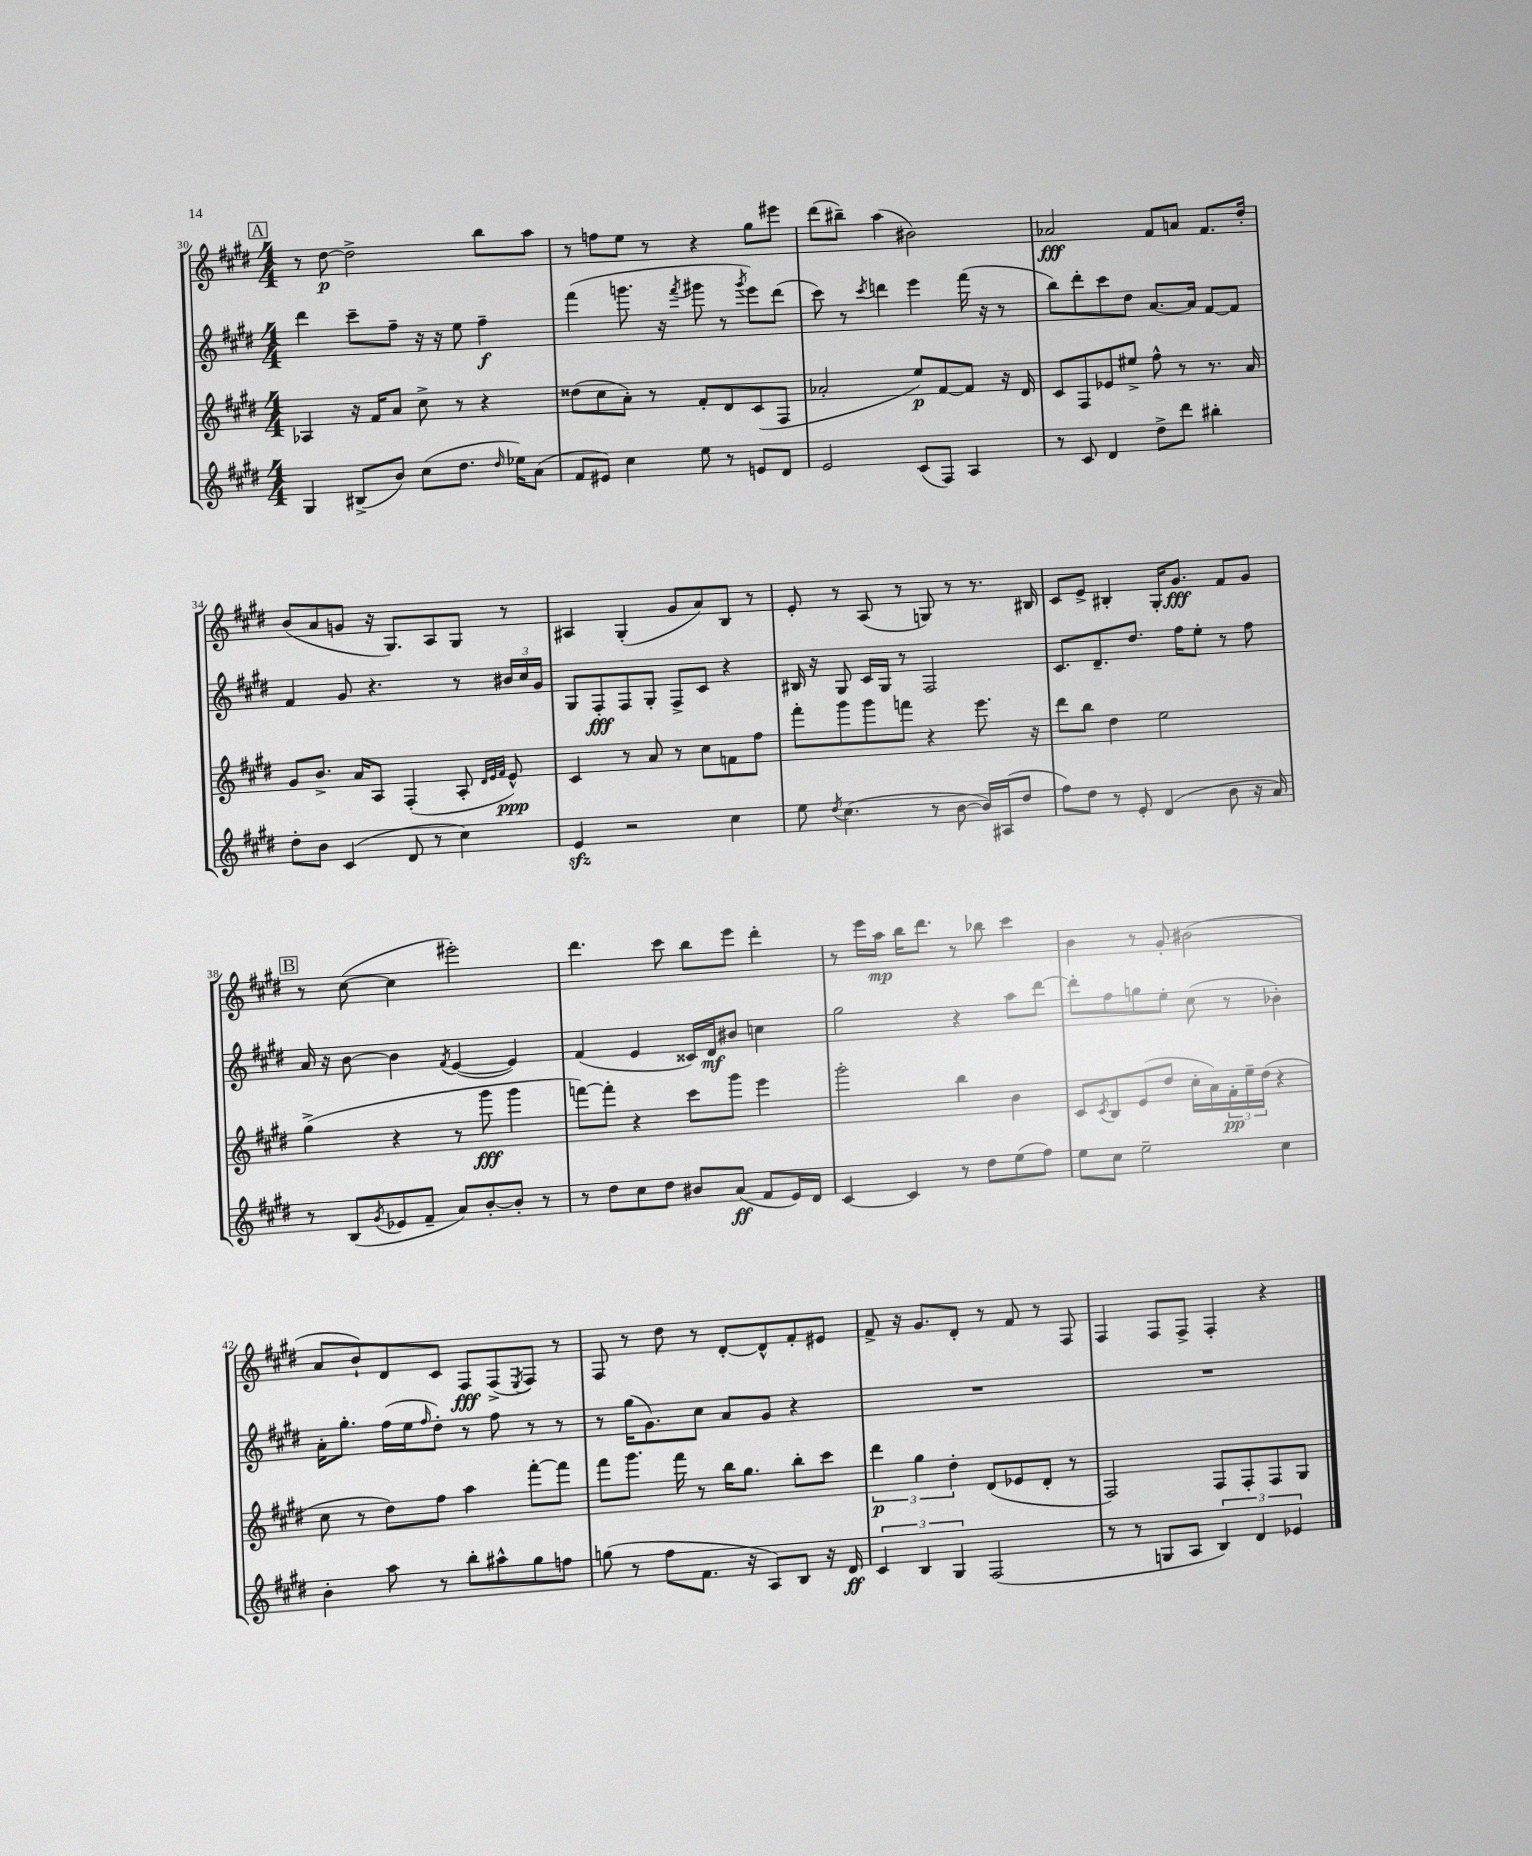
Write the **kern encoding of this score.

**kern	**kern	**kern	**kern
*staff4	*staff3	*staff2	*staff1
*clefG2	*clefG2	*clefG2	*clefG2
*k[f#c#g#d#]	*k[f#c#g#d#]	*k[f#c#g#d#]	*k[f#c#g#d#]
*M4/4	*M4/4	*M4/4	*M4/4
4G#	4A-	4ddd#	8r
.	.	.	[8dd#
(8B#^	16r	8ccc#~	2dd#^]
.	16f#	.	.
8b)	8a	8ff#~	.
(8cc#	8cc#^	16r	.
.	.	16r	.
8.dd#	8r	8ee	.
.	4r	4ff#~	8bb
16qqdd#	.	.	.
16ee-)	.	.	.
(8a	.	.	8aa
=	=	=	=
8f#	(8dd##	(4fff#	8r
8e#)	8cc#	.	8ff
4cc#	8a')	8.ggg	8ee
.	8r	.	8r
.	.	16r	.
.	.	8qfff#	.
8ee	8f#'	8ggg#	4r
8r	8d#	8r	.
.	.	8qggg#	.
8e	(8c#	8eee)	8gg#
8d#	8F#	(8ddd#	8eee#
=	=	=	=
2e	2a-'	8ccc#)	(8ddd#
.	.	8r	8bb#~)
.	.	8qccc#	.
.	.	4ddd	(4aa
(8c#	8ee)	4eee	2b#)
8F#)	[8f#	.	.
4A	8f#]	(16fff#	.
.	.	16r	.
.	16r	8r	.
.	16d#	.	.
=	=	=	=
8r	8c#	8bb)	2a-
8c#	8F#	8ddd#'	.
4d#	8e-	8ccc#	.
.	8ee#^	8dd#	.
8dd#^	8ff#^^	[8.a	8f#
8ddd#	8r	.	8a
.	.	16a]	.
4bb#'	8.r	[8f#	8.f#
.	.	8f#]	.
.	16a	.	16dd#'
=	=	=	=
8dd#'	8g#	4f#	(8b
8b	8.b^	.	8a
(4c#	.	8g#	8g
.	16a	.	.
.	8A	4.r	16r
.	.	.	8.G#)
8d#	(4F#'	.	.
8r	.	.	8A
4cc#)	8A'	8r	8G#
.	32qqd#	.	.
.	32qqe	.	.
.	32qqf#	.	.
.	8e^^)	24b#	8r
.	.	24cc#	.
.	.	24g#	.
=	=	=	=
4e	4c#	8G#	4A#
.	.	8F#'	.
2r	8r	8F#	(4G#'
.	8a	8G#'	.
.	8r	8F#^	8g#
.	8cc#	8c#	8a)
4cc#	8f	4r	8B
.	8ff#	.	8r
=	=	=	=
8ee	8fff#'	16B#	8e'
.	.	16r	.
8qdd#	.	.	.
(4.cc#	8ggg#	8G#	8r
.	8ggg#	16c#	(8A
.	.	16G#	.
.	8fff	8r	8r
8r	4r	2F#	8G)
[8b	.	.	8r
16b])	8.eee	.	8.r
(16A#	.	.	.
8dd#	.	.	.
.	16r	.	16B#
=	=	=	=
8ff#)	8ddd#	8.c#	8c#
8dd#	8bb	.	8e^
.	.	8.d#~	.
8r	4dd#	.	4B#'
8e'	.	8.dd#	.
(4d#	2ee	.	16G#'
.	.	16ff#	8.g#
.	.	8ee'	.
8b	.	8r	8f#
16r	.	8ff#	8g#
16a)	.	.	.
=	=	=	=
8r	(4gg#^	16a	8r
.	.	16r	.
(8B	.	[8b	([8cc#
8qg#	.	.	.
8e-	4r	4b]	4cc#]
8f#~	.	.	.
.	.	8qf#	.
8a)	8r	([4e	2eee#')
[8b'	8ggg#	.	.
8b']	4ggg#	4e])	.
8r	.	.	.
=	=	=	=
8r	[8fff)	(4f#	4.ddd#
8dd#	8fff']	.	.
8cc#	4r	4e	.
8dd#	.	.	8ccc#
8b#	8ccc#	16c##)	8bb
.	.	16d#	.
(8a	8ggg#	8b#	8eee
8f#	4eee	4cc	4ddd#'
16e)	.	.	.
16d#	.	.	.
=	=	=	=
[4c#	2ggg#'	2gg#	8r
.	.	.	16eee
.	.	.	16aa
4c#]	.	.	16bb
.	.	.	8.ddd#
8r	4bb	4r	8r
8dd#	.	.	8bb-
(8ee	4b	8aa	4ccc#
8ff#)	.	[8ddd#	.
=	=	=	=
8ee	8c#	8ddd#']	4b
.	8qc#	.	.
8cc#	8B	8ff#	.
2ee~	(8e	8gg	8r
.	8dd#	8ee'	8g#'
.	16cc#'	(8cc#	(2b#
.	16a)	.	.
.	24f#'	8r	.
.	24ee~	.	.
.	(24dd#	.	.
4cc#	4r	4b-')	.
=	=	=	=
4b'	8cc#	16a'	8a
.	.	8.gg#'	.
.	8r	.	8b`)
8aa	8dd#)	(16ff#	8d#
.	.	16ee	.
.	.	16qqff#	.
8r	8ff#	8dd#')	8c#
8bb'	4aa	8r	8F#
8aa#^^	.	8ff#	(8F#^
.	.	.	8qE
8gg#	[8fff#'	8r	8F#)
8ff	8fff#]	8r	8r
=	=	=	=
(8gg	8fff#	8r	8F#
8r	8.ggg#	(16gg#	8r
.	.	8.g#)	.
8ff#	.	.	8dd#
.	16fff#	.	.
8.f#	8r	8cc#	8r
.	16bb	8a	[8d#'
16r	8.gg#	.	.
8A)	.	8g#	8d#^^]
8B	8bb'	4r	8f#'
16r	8ccc#	.	8e#
16d#	.	.	.
=	=	=	=
6c#	6ddd#	1r	8f#^
.	.	.	16r
6B	6gg#	.	.
.	.	.	8.g#
6G#	6dd#'	.	.
.	.	.	8d#'
(2F#	(8d#	.	8r
.	8e-	.	8f#
.	8d#'	.	8r
.	8r	.	8F#
=	=	=	=
8r	2F#)	1r	4F#
8r	.	.	.
8G	.	.	8F#
8A	.	.	8F#^
6B)	8F#	.	4F#'
.	8F#'	.	.
6d#	.	.	.
.	8F#	.	4r
6e-	.	.	.
.	8G#	.	.
==	==	==	==
*-	*-	*-	*-
